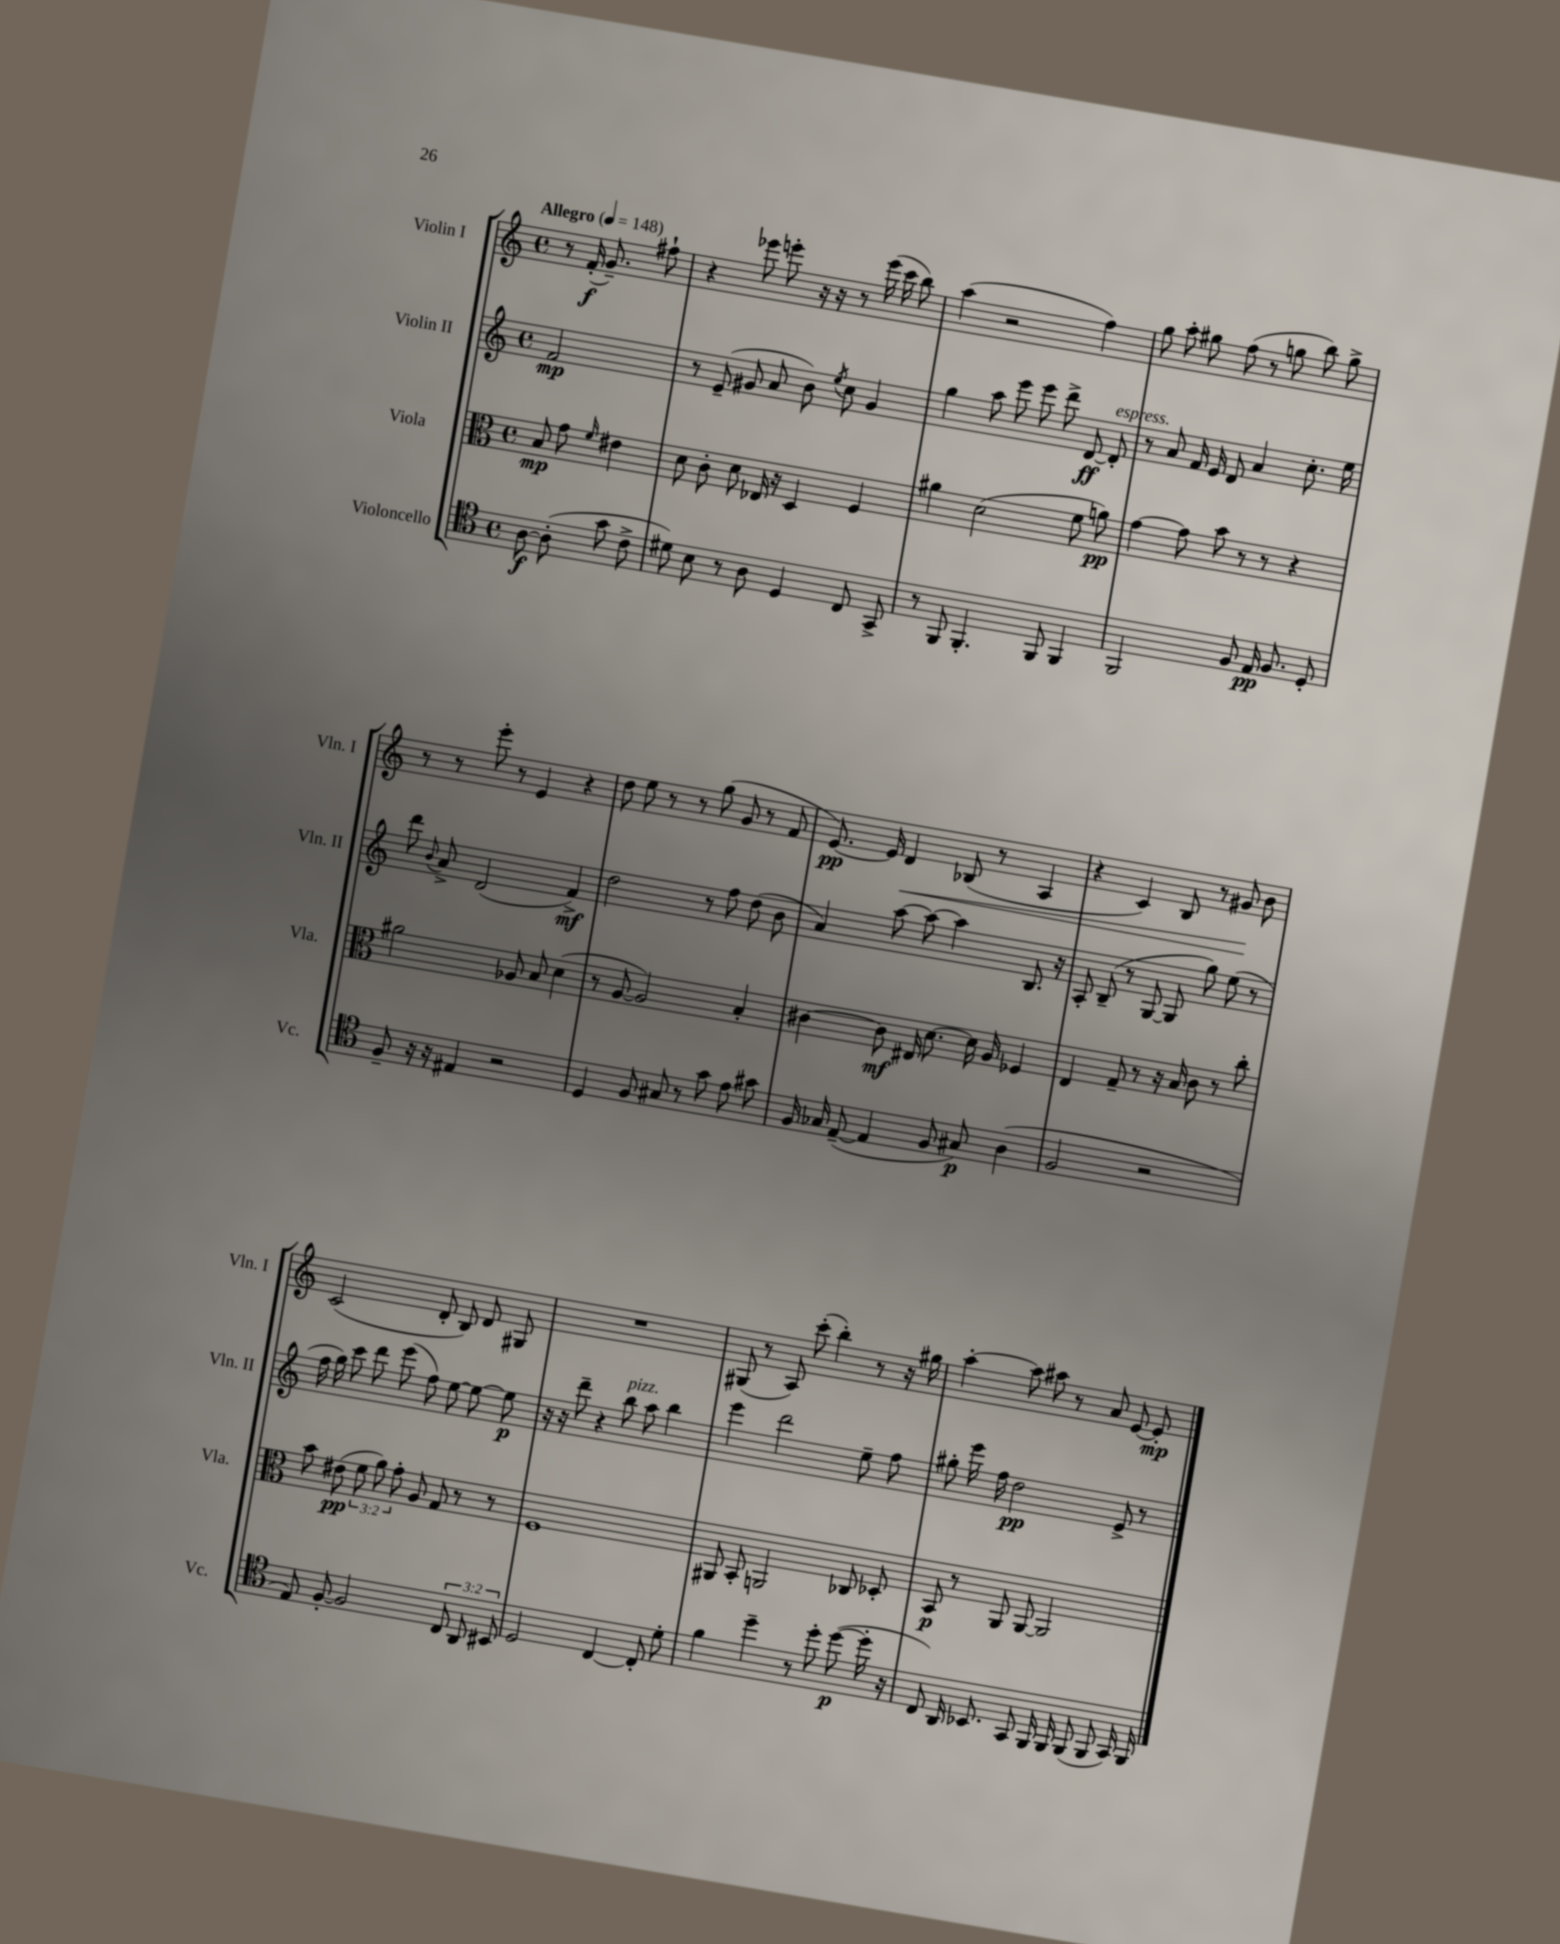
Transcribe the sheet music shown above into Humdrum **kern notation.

**kern	**kern	**kern	**kern
*staff4	*staff3	*staff2	*staff1
*clefC4	*clefC3	*clefG2	*clefG2
*k[]	*k[]	*k[]	*k[]
*M4/4	*M4/4	*M4/4	*M4/4
*met(c)	*met(c)	*met(c)	*met(c)
*MM148	*MM148	*MM148	*MM148
[8A	8B	2f	8r
(8A']	8g	.	(16f'
.	.	.	8.g~)
.	16qqf	.	.
8g	4e#	.	.
8c^	.	.	8ff#`
=	=	=	=
8d#)	8d	8r	4r
8B	8c'	(8e~	.
8r	8d	8g#	8eee-
8A	16E-	8a	8eee'
.	16r	.	.
4D	4D	8b)	16r
.	.	.	16r
.	.	8qee	.
.	.	8cc	8r
8C	4F	4g#	(16eee
.	.	.	16ccc
8GG^	.	.	8bb)
=	=	=	=
8r	4a#	4gg	(4aa
8FF	.	.	.
4.FF'	(2d	8aa	2r
.	.	8eee	.
.	.	8eee	.
8FF	.	8ddd^	.
4FF	8f	[8d	4ff)
.	8a)	8d']	.
=	=	=	=
2FF	[4g	8r	8gg
.	.	8a	8aa'
.	8g]	16f	8gg#
.	.	16e	.
.	8b	8d	(8ff
8F	8r	4a	8r
16E	8r	.	8gg
8.F	.	.	.
.	4r	8.cc'	8bb)
8D'	.	.	8gg^
.	.	16ee	.
=	=	=	=
8F~	2a#	8ddd	8r
.	.	8qqb	.
16r	.	8a^	8r
16r	.	.	.
4E#	.	(2d	8eee'
.	.	.	8r
2r	8A-	.	4e
.	8B	.	.
.	(4d	4f^)	4r
=	=	=	=
4D	8r	2dd	8dd
.	[8A	.	8ee
8F	2A])	.	8r
8G#	.	.	8r
8r	.	8r	(8gg
8g	.	8ff	8g
8e	4B'	(8dd	8r
8g#	.	8b	8f
=	=	=	=
16F	[4c#	4a)	[8.e)
16G-	.	.	.
([8E~	.	.	.
.	.	.	16e]
4E]	8c#]	[8aa	4d
.	16E#	8aa_	.
.	[8.d	.	.
8F	.	4aa]	(8B-
8G#)	16d]	.	8r
.	16A	.	.
(4A	4F-	8.B	4A
.	.	16r	.
=	=	=	=
2F	4E	8A'	4r
.	.	(8B~	.
.	8G~	8r	4c)
.	8r	[8G	.
2r	16r	8G]	8B
.	16B	.	.
.	8c	8gg)	8r
.	8r	(8ee	8g#
.	8cc'	8r	8b
=	=	=	=
8E)	8b	16ff	(2c
.	.	16gg)	.
[8F'	(8e#	8ccc	.
2F]	12f	8ddd	.
.	12a)	.	.
.	.	(8eee	.
.	12g'	.	.
.	8A	8ff)	8d'
.	8G	[8ee	8B)
12C	8r	8ee_	8d
12AA	.	.	.
.	8r	8ee]	8G#
12BB#	.	.	.
=	=	=	=
2D	1F	16r	1r
.	.	16r	.
.	.	8ddd~	.
.	.	4r	.
[4C	.	8bb	.
.	.	8aa	.
8C']	.	4bb	.
8d'	.	.	.
=	=	=	=
4f	8AA#	4eee	(8G#
.	8BB'	.	8r
4dd~	2AA	2ddd	8A)
.	.	.	(8ccc'
8r	.	.	4bb')
8dd'	.	.	.
([8dd	8C-	8ee~	8r
16dd']	8D-'	8ff	16r
16r	.	.	16gg#
=	=	=	=
8C)	8BB	8gg#'	[4aa'
16AA	8r	16eee	.
8.BB-	.	16ff	.
.	8AA	2dd	8aa]
8GG	[8AA	.	8aa#
16FF	2AA]	.	8r
16FF	.	.	.
(8FF	.	.	8a
8FF	.	8e^	[8e
16GG)	.	8r	8e']
16FF	.	.	.
==	==	==	==
*-	*-	*-	*-
